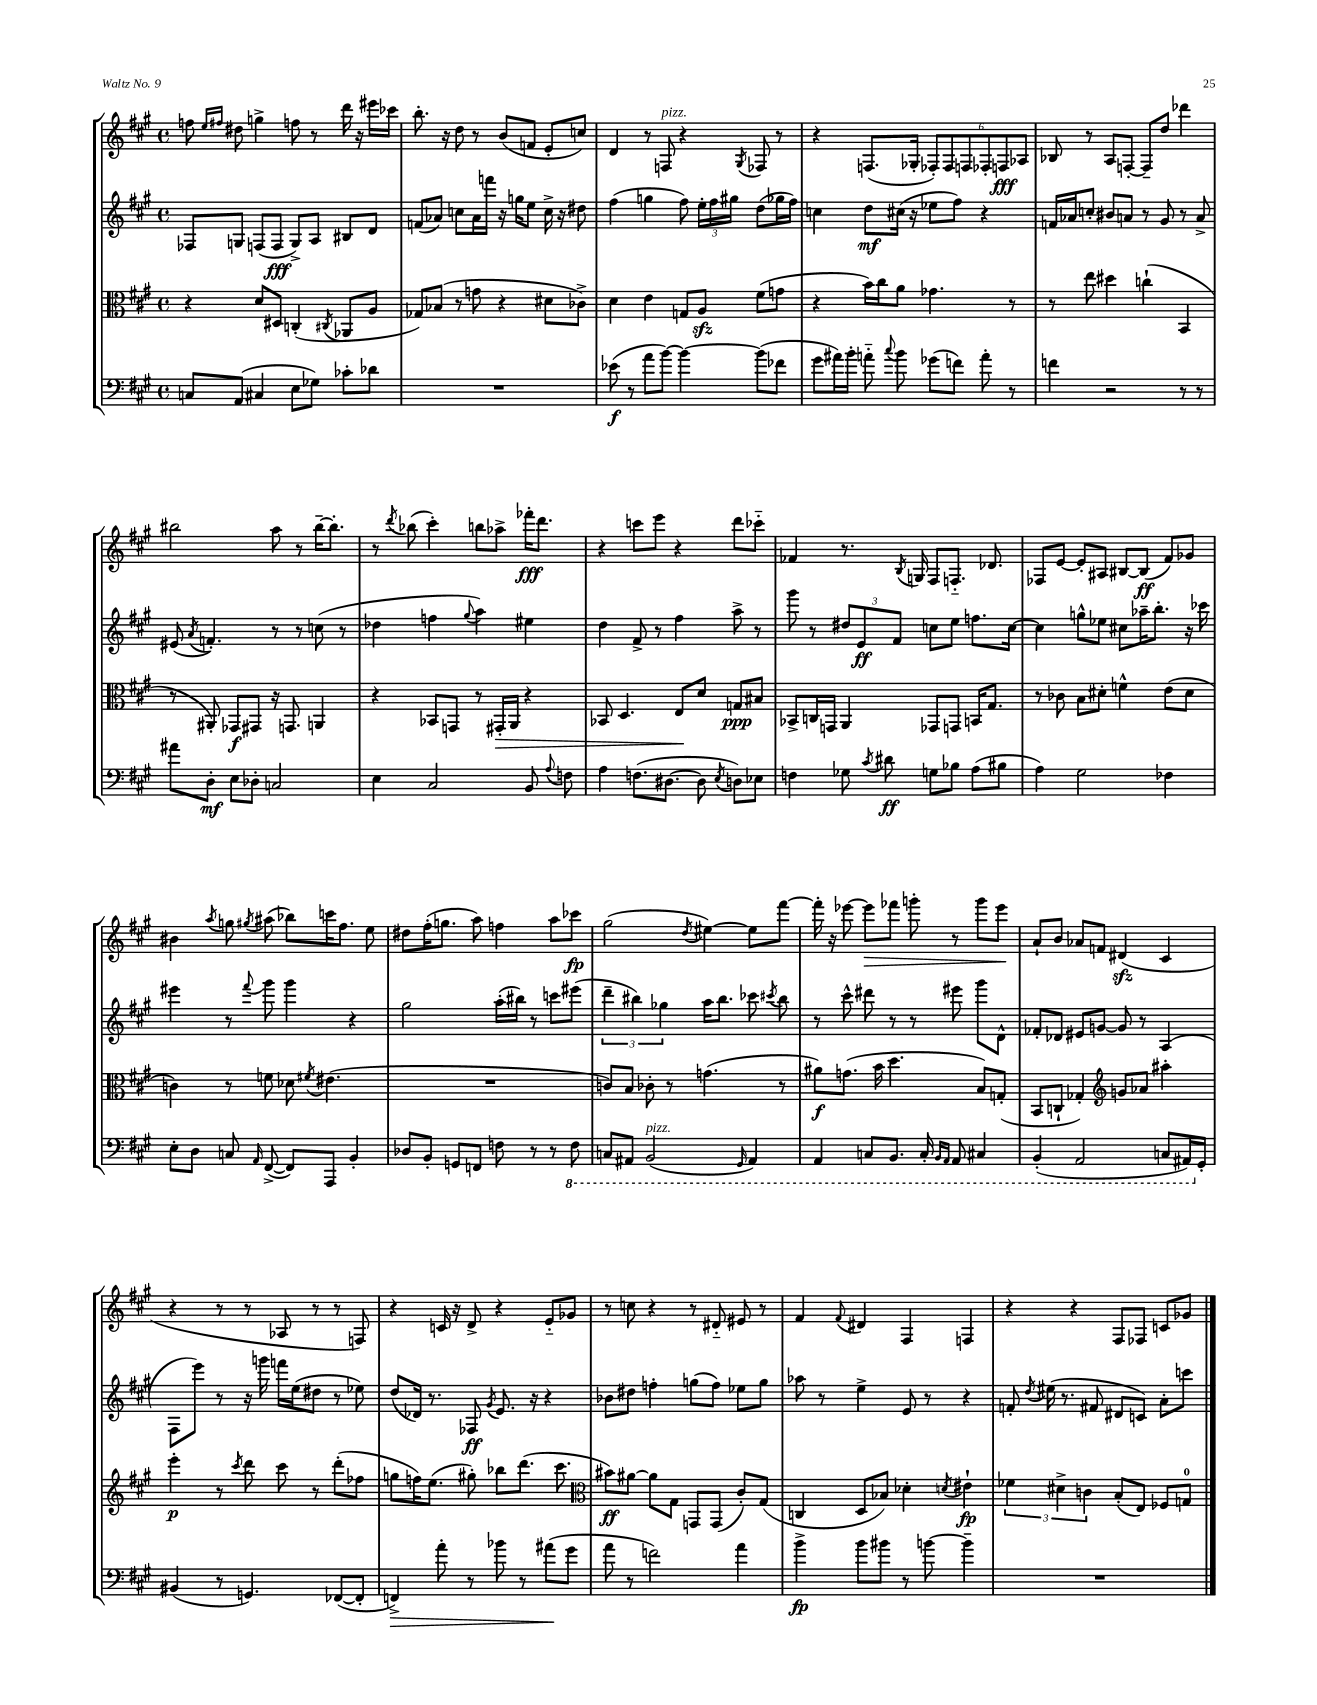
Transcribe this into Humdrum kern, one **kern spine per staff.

**kern	**kern	**kern	**kern
*staff4	*staff3	*staff2	*staff1
*clefF4	*clefC3	*clefG2	*clefG2
*k[f#c#g#]	*k[f#c#g#]	*k[f#c#g#]	*k[f#c#g#]
*M4/4	*M4/4	*M4/4	*M4/4
*met(c)	*met(c)	*met(c)	*met(c)
8C/L	4r	8F-/L	8ff\
.	.	.	16qqee/LL
.	.	.	16qqff#/JJ
(8AA/J	.	8G/J	8dd#\
4C#/	8d/L	(8F/L	4gg^\
.	8D#/J	8F/J	.
8E\L	(4C'/	8G^/L)	8ff\
8G-\J)	.	8A/J	8r
.	8qC#/	.	.
8c-'\L	8AA-/L	8B#/L	16ddd\
.	.	.	16r
8d-\J	8A/J	8d/J	16eee#\LL
.	.	.	16ccc-\JJ
=	=	=	=
1r	8G-/L)	(8f/L	8.bb'\
.	(8B-/J	8a-/J)	.
.	.	.	16r
.	8r	8cc\L	8dd\
.	8g\	16a-\L	8r
.	.	16fff\JJ	.
.	4r	16r	(8b/L
.	.	16gg\LK	.
.	.	8ee\J	8f/J
.	8d#\L	16cc^\	8e'/L
.	.	16r	.
.	8c-^\J)	8dd#\	8cc/J)
=	=	=	=
(8e-\	4d\	(4ff#\	4d/
8r	.	.	.
8a\L	4e\	4gg\	8r
[8b\J)	.	.	8F/
4b\_	8G/L	8ff#\)	4r
.	8A/J	24ee'\LL	.
.	.	24ff#\	.
.	.	24gg#\JJ	.
.	.	.	8qG#/
(8b\]L	(8f#\L	(8dd\L	8F-/
8f-\J	8g\J	16gg-\L	8r
.	.	16ff#\JJ)	.
=	=	=	=
8g#\L	4r	4cc\	4r
16a#\L)	.	.	.
16b'\JJ	.	.	.
8a'~\	16b\LL)	8dd\L	(8.F/L
.	16cc#\J	.	.
8qqcc#/	.	.	.
8b\	8a\J	(16cc#\Jk	.
.	.	16r	16G-'/Jk
(8g-\L	4.g-\	8ee-\L	12F-'/L)
.	.	.	12F-/
8f\J)	.	8ff#\J)	.
.	.	.	12F/
8a'\	.	4r	12F-'/
.	.	.	12F/
8r	8r	.	.
.	.	.	12A-/J
=	=	=	=
4f\	8r	16f/LL	8B-/
.	.	16a-/J	.
.	8ee\	8cc'/J	8r
2r	4dd#\	8b#/L	8A/L
.	.	8a/J	[8F'/J
.	(4cc`\	8r	8F~/]L
.	.	8g#/	8dd/J
8r	4BB/	8r	4ddd-\
8r	.	8a^/	.
=	=	=	=
8a#\L	8r	(8e#/	2bb#\
.	.	8qa/	.
8D'\J	8AA#'/)	4.f'/)	.
8E\L	8GG-/L	.	.
8D-'\J	8GG#/J	.	.
2C/	16r	8r	8aa\
.	8.GG/	.	.
.	.	8r	8r
.	4AA/	(8cc\	[16bb#~\LK
.	.	.	8.bb#'\]J
.	.	8r	.
=	=	=	=
4E\	4r	4dd-\	8r
.	.	.	8qddd/
.	.	.	(8bb-\
2C#/	8BB-/L	4ff\	4ccc#'\)
.	8GG/J	.	.
.	.	8qqgg#/	.
.	8r	4aa\)	8bb\L
.	16GG#'/LL	.	8aa-^\J
.	16AA/JJ	.	.
8BB/	4r	4ee#\	16fff-'\LK
.	.	.	8.ddd\J
8qqA/	.	.	.
8F\	.	.	.
=	=	=	=
4A\	8BB-/	4dd\	4r
.	4.D/	.	.
(8.F\L	.	8f#^/	8ccc\L
.	.	8r	8eee\J
[8.D#\J	.	.	.
.	8E/L	4ff#\	4r
8D#\]	8d/J	.	.
8qE/	.	.	.
8D\L)	8G/L	8aa^\	8ddd\L
8E-\J	8B#/J	8r	8ccc-'~\J
=	=	=	=
4F\	8BB-^/L	8ggg#\	4f-/
.	16C/L	8r	.
.	16GG/JJ	.	.
8G-\	4AA/	12dd#/L	8.r
.	.	12e/	.
8qc#/	.	.	.
8d#\	.	.	.
.	.	12f#/J	.
.	.	.	8qB/
.	.	.	16G/
8G\L	8GG-/L	8cc\L	8F#/L
8B-\J	8GG/J	8ee\J	8.F'~/J
(8A\L	16BB/LK	8.ff\L	.
.	8.G#/J	.	8.d-/
8B#\J	.	.	.
.	.	[16cc\Jk	.
=	=	=	=
4A\)	8r	4cc\]	8F-/L
.	8c-\	.	[8e/J
2G#\	8B\L	8gg^^\L	8e'/]L
.	8d#'\J	8ee-\J	8A#/J
.	4f^^\	8cc#\L	[8B#/L
.	.	16aa-~\K	(8B#/]J
.	.	8.bb'\J	.
4F-\	(8e\L	.	8f#/L)
.	8d#\J	16r	8g-/J
.	.	16ccc-\	.
=	=	=	=
8E'\L	4c\)	4eee#\	4b#\
8D\J	.	.	.
.	.	.	8qaa/
8C/	8r	8r	8gg\
16qqAA/	.	8qqfff#/	8qgg#/
([8FF#^/	8f\	8ggg#\	(8aa#\
8FF#/]L)	8d-\	4ggg#\	8bb-\L)
.	8qf#/	.	.
8AAA/J	(4.e#\	.	16ccc\K
.	.	.	8.ff#\J
4BB'/	.	4r	.
.	.	.	8ee\
=	=	=	=
8D-/L	1r	2gg#\	8dd#\L
8BB'/J	.	.	(16ff#'\K
.	.	.	8.gg\J
8GG/L	.	.	.
8FF/J	.	.	8aa\)
8F\	.	(16aa'\LL	4ff\
.	.	16bb#\JJ)	.
8r	.	8r	.
8r	.	8ccc\L	8aa\L
8FF\	.	(8eee#\J	8ccc-\J
=	=	=	=
8CC/L	8c/L)	6ddd~\	(2gg#\
8AAA#/J	8B/J	.	.
.	.	6bb#\)	.
(2BBB/	8c-'\	.	.
.	.	6gg-\	.
.	8r	.	.
.	.	.	8qdd/
.	(4.g\	16aa\LK	[4ee#\)
.	.	8.bb#\J	.
16qqGGG#/	.	.	.
4AAA#/)	.	8ccc-\	8ee#\]L
.	.	8qccc#/	.
.	8r	8bb#\	[8fff#\J
=	=	=	=
4AAA/	8a#\L)	8r	16fff#'\]
.	.	.	16r
.	(8.g\J	8ccc#^^\	[8eee-\
8CC/L	.	8ddd#\	8eee-\]L
.	16b\	.	.
8.BBB/J	4.dd\	8r	8fff-\J
.	.	8r	8ggg'\
16CC'/	.	.	.
16qqBBB/LL	.	.	.
16qqAAA/JJ	.	.	.
8AAA/	.	8eee#\	8r
4CC#/	8B/L)	8ggg#\L	8ggg\L
.	(8G'/J	8d^^\J	8eee-\J
=	=	=	=
(4BBB'/	8BB/L	8f-'/L	8a`/L
.	8C`/J	8d-/J	8b/J
2AAA/	4G-'/)	8e#/L	8a-/L
.	.	[8g/J	8f/J
*	*clefG2	*	*
.	8g/L	8g/]	(4d#/
.	8a-/J	8r	.
8CC/L	4aa#'\	(4A/	4c#/
16AAA#/L)	.	.	.
16GG#'/JJ	.	.	.
=	=	=	=
(4BB#/	4eee'\	8F#\L	4r
.	.	8eee\J)	.
8r	8r	8r	8r
.	8qccc#/	.	.
4.GG/)	8ddd\	16r	8r
.	.	16ggg\	.
.	8ccc#\	16fff\LL	8A-/
.	.	(16ee\J	.
.	8r	8dd#\J	8r
([8FF-/L	(8ddd'\L	8r	8r
8FF-'/]J	8ff-\J	8ee-\)	8F/)
=	=	=	=
4FF^/)	8gg\L	(8dd/L	4r
.	16ff\K)	16d-/Jk)	.
.	(8.ee\J	8.r	.
8a'\	.	.	16c/
.	.	.	16r
8r	8gg#'\)	8F-/	8d^/
.	.	8qg#/	.
8b-\	8bb-\L	8.e/	4r
8r	(8.ddd\J	.	.
.	.	16r	.
(8a#\L	.	4r	8e'~/L
.	8.ccc#\	.	.
8g#\J	.	.	8g-/J
=	=	=	=
*	*clefC3	*	*
8a\	8b#\L)	8b-\L	8r
8r	[8a#\J	8dd#\J	8cc\
2f\)	8a#\]L	4ff'\	4r
.	8G#\J	.	.
.	8GG/L	(8gg\L	8r
.	(8GG/J	8ff\J)	8d#'~/
4a\	8c#'/L)	8ee-\L	8e#/
.	(8G#/J	8gg\J	8r
=	=	=	=
4b^\	4C/	8aa-\	4f#/
.	.	8r	.
.	.	.	8qqf#/
8b\L	8D/L	4ee^\	4d#/
8b#\J	8B-/J)	.	.
8r	4d-'\	8e/	4F#/
[8b\	.	8r	.
.	8qd/	.	.
4b~\]	4e#`\	4r	4F/
=	=	=	=
1r	6f-\	8f'/	4r
.	.	8qdd/	.
.	.	(16ee#\	.
.	6d#^\	.	.
.	.	8.r	.
.	.	.	4r
.	6c\	.	.
.	.	8f#/	.
.	(8B'/L	8d#/L	8F#/L
.	8E/J)	8c/J)	8F-/J
.	8F-/L	8a'\L	8c/L
.	8G/J	8ccc\J	8g-/J
==	==	==	==
*-	*-	*-	*-
